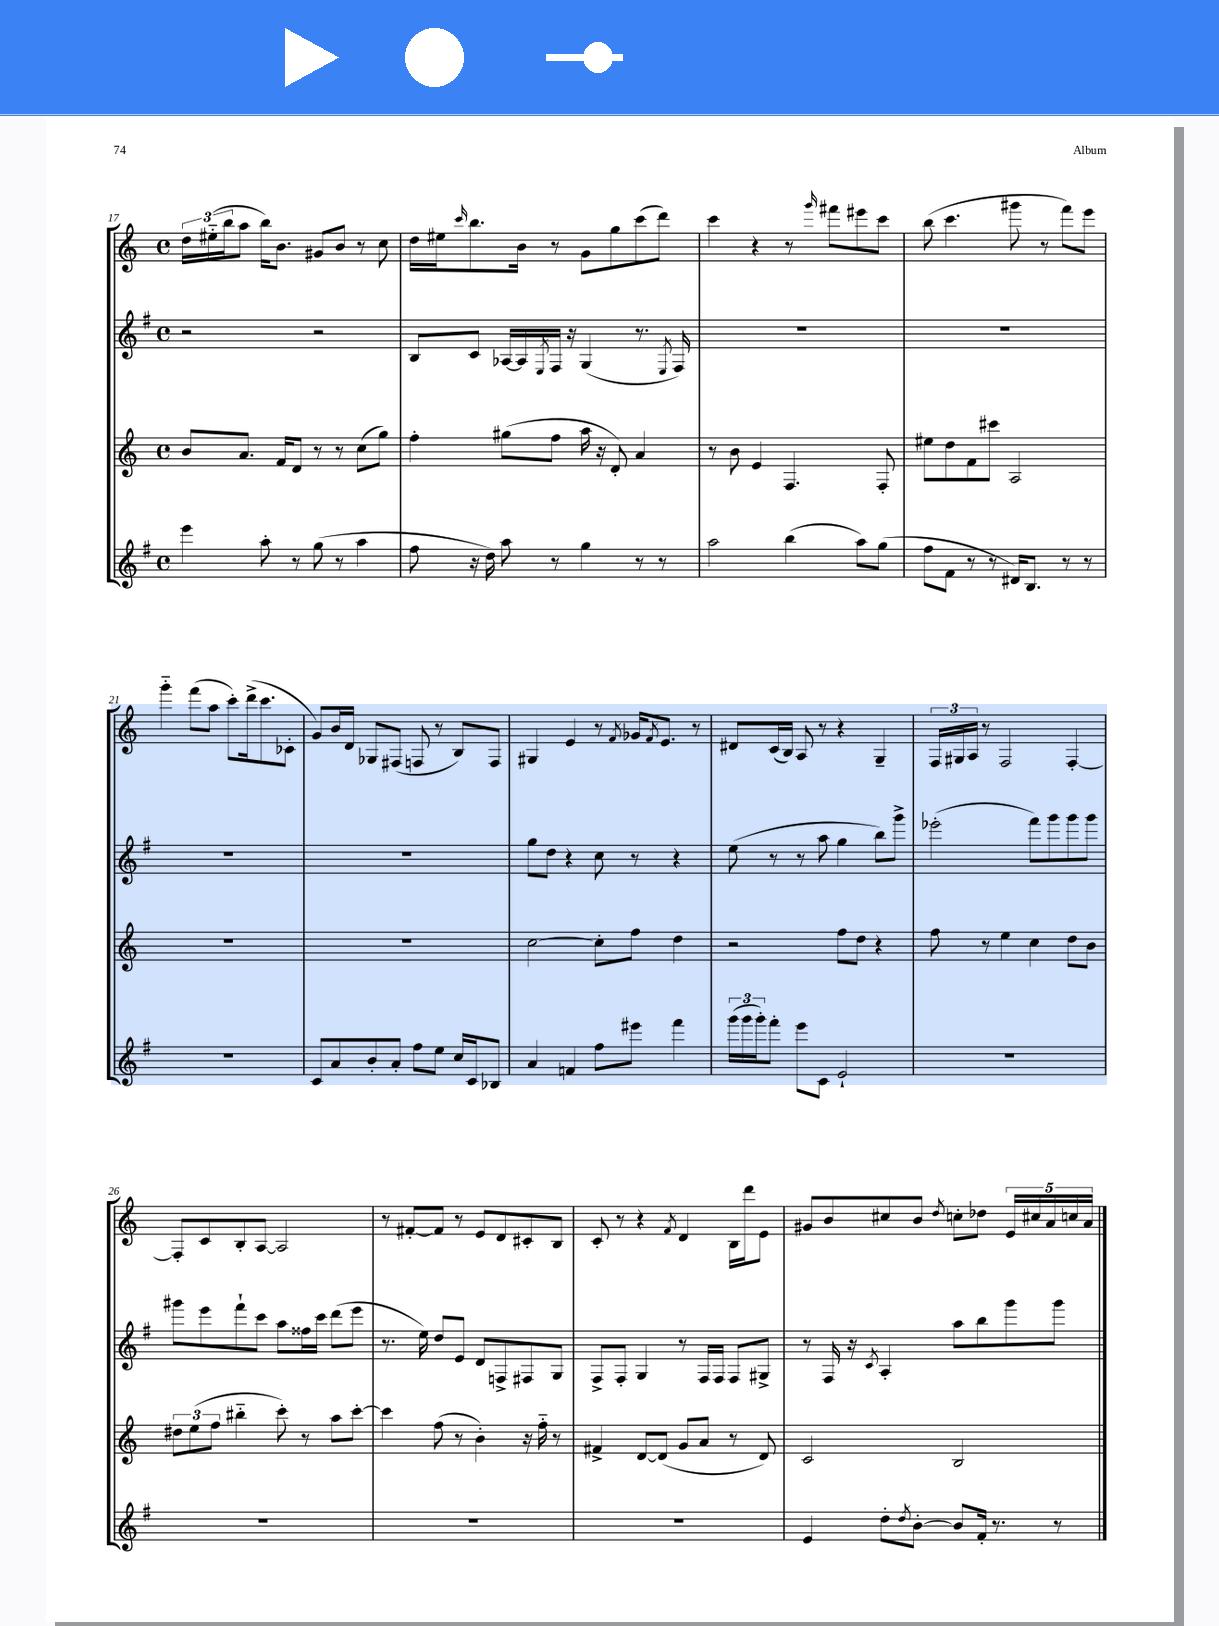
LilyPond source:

<<
\new StaffGroup <<
\new Staff = "s0" {
    \clef treble \key c \major \defaultTimeSignature \time 4/4
    \tuplet 3/2 { d''16 eis''16-_( b''16 } a''8 b''16) b'8. gis'8 b'8 r8 c''8 |
    d''16 eis''16 \grace { c'''16 } b''8. b'16 r8 g'8 g''8 c'''8( d'''8) |
    c'''4 r4 r8 \grace { g'''16 } fis'''8 eis'''8 c'''8 |
    b''8( c'''4. gis'''8 r8 f'''8) e'''8 |
    g'''4-_ f'''8( a''8 c'''8-.) d'''16->( c'''8. ces'8-. |
    g'8) b'16 d'16 ges8 fis8( f8 r8 b8) f8 |
    gis4 e'4 r8 \acciaccatura { f'8 } ges'16 \acciaccatura { f'8 } e'8. r8 |
    dis'8 c'16( b16) a8 r8 r4 g4-- |
    \tuplet 3/2 { f16 gis16 a16 } r8 f2 f4~-. |
    f8-. c'8 b8-. a8~ a2 |
    r8 fis'8~-. fis'8 r8 e'8 d'8 cis'8-. b8 |
    c'8-. r8 r4 \acciaccatura { f'8 } d'4 b16 d'''16 e'8 |
    gis'8 b'8 cis''8 b'8 \acciaccatura { d''8 } c''8-. des''8 \tuplet 5/4 { e'16 cis''16 a'16 c''16 a'16 } \bar "|." |
}
\new Staff = "s1" {
    \clef treble \key g \major \defaultTimeSignature \time 4/4
    r2 r2 |
    b8 c'8 aes16~ aes16 \acciaccatura { e8 } fis16 r16 g4( r8. \acciaccatura { e8 } fis16) |
    R1 |
    R1 |
    R1 |
    R1 |
    g''8 d''8 r4 c''8 r8 r4 |
    e''8( r8 r8 a''8 g''4 b''8) g'''8-> |
    ees'''2-.( fis'''8) g'''8 g'''8 g'''8 |
    gis'''8 e'''8 fis'''8-! c'''8 a''8 fisis''16 c'''16 d'''8( e'''8 |
    r8. e''16) d''8 e'8 d'8 f8-> fis8 g8 |
    fis8-> fis8-. g4 r8 fis16 fis16 fis8 gis8-> |
    r8 fis16 r16 \acciaccatura { c'8 } a4-. a''8 b''8 g'''8 g'''8 \bar "|." |
}
\new Staff = "s2" {
    \clef treble \key c \major \defaultTimeSignature \time 4/4
    b'8 a'8. f'16 d'8 r8 r8 c''8( g''8) |
    f''4-. gis''8( f''8 a''16 r16 d'8-.) a'4 |
    r8 b'8 e'4 f4. f8-. |
    eis''8 d''8 f'8 cis'''8 a2 |
    R1 |
    R1 |
    c''2~ c''8-. f''8 d''4 |
    r2 f''8 d''8 r4 |
    f''8 r8 e''4 c''4 d''8 b'8 |
    \tuplet 3/2 { dis''8 e''8( f''8 } bis''4-_ c'''8-.) r8 a''8 c'''8~-. |
    c'''4 f''8( r8 b'4-.) r16 f''16-_ r8 |
    fis'4-> d'8~ d'8( g'8 a'8 r8 d'8) |
    c'2 b2 \bar "|." |
}
\new Staff = "s3" {
    \clef treble \key g \major \defaultTimeSignature \time 4/4
    e'''4 a''8-. r8 g''8( r8 a''4 |
    fis''8 r16 d''16) a''8 r8 g''4 r8 r8 |
    a''2 b''4( a''8) g''8( |
    fis''8 fis'8 r8 r8 dis'16) b8. r8 r8 |
    R1 |
    c'8 a'8 b'8-. a'8-. fis''8 e''8 c''16 c'16 bes8 |
    a'4 f'4 fis''8 eis'''8 fis'''4 |
    \tuplet 3/2 { g'''16( g'''16 g'''16-.) } fis'''8-. e'''8 c'8 e'2-! |
    R1 |
    R1 |
    R1 |
    R1 |
    e'4 d''8-. \acciaccatura { d''8 } b'8~-. b'8 fis'16-. r8. r8 \bar "|." |
}
>>
>>
\layout { \context { \Score currentBarNumber = #17 } }
